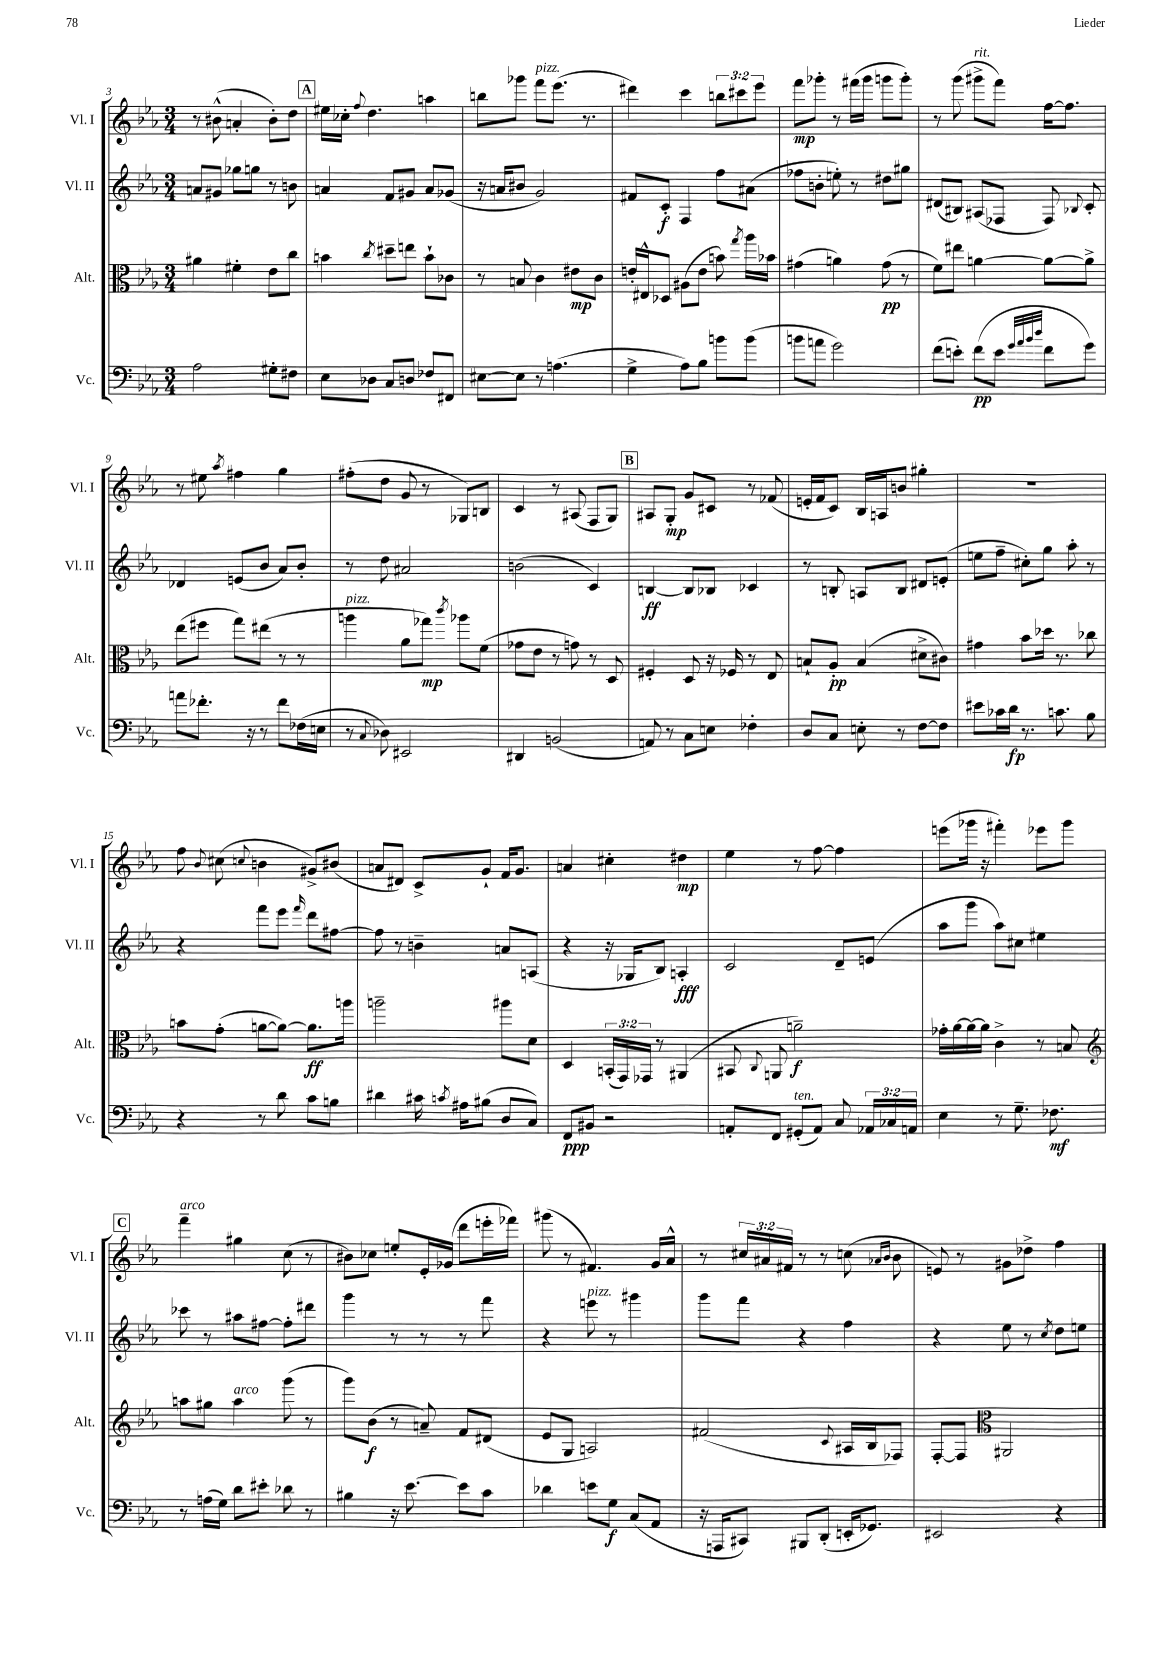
<<
\new StaffGroup <<
\new Staff = "s0" \with { instrumentName = "Vl. I" shortInstrumentName = "Vl. I" } {
    \clef treble \key ees \major \numericTimeSignature \time 3/4 \override Staff.TupletNumber.text = #tuplet-number::calc-fraction-text
    \autoBeamOff r8 bis'8-^( a'4-. bis'8[-.) d''8] |
    \mark \markup { \box "A" } eis''16[ ces''16]-. \appoggiatura { f''8 } d''4. a''4 |
    b''8[ ges'''8] f'''8[^\markup { \italic "pizz." } ees'''8.]( r8. |
    dis'''4) c'''4 \tuplet 3/2 { b''8[ cis'''8 ees'''8] } |
    f'''8[\mp ges'''8]-. r8 fis'''16[( ges'''16] g'''8[ g'''8]-.) |
    r8 g'''8( gis'''8[->^\markup { \italic "rit." } f'''8]) f''16[~ f''8.] |
    r8 eis''8 \acciaccatura { aes''8 } fis''4 g''4 |
    fis''8[-.( d''8] g'8 r8 ges8[) b8] |
    c'4 r8 ais8( f8[ g8]) |
    \mark \markup { \box "B" } ais8[ g8]-.\mp g'8[ cis'8] r8 fes'8( |
    e'16[-. f'16 c'8]) bes16[ a16 b'8] gis''4-. |
    R2. |
    f''8 \appoggiatura { bes'8 } cis''8( \appoggiatura { c''8 } b'4 gis'8[->) bis'8]( |
    a'8[ dis'8]) c'8[-> g'8]-! f'16[ g'8.] |
    a'4 cis''4-. dis''4\mp |
    ees''4 r8 f''8~ f''4 |
    e'''8[( ges'''16] r16 fis'''4-.) ees'''8[ ges'''8] |
    \mark \markup { \box "C" } f'''4--^\markup { \italic "arco" } gis''4 c''8( r8 |
    bis'8[) ces''8] e''8[-. ees'16-. ges'16]( d'''8[ e'''16-. fes'''16]) |
    gis'''8( r8 fis'4.) g'16[ aes'16]-^ |
    r8 \tuplet 3/2 { cis''16[ ais'16 fis'16] } r8 r8 c''8( \grace { aes'16[ bes'16] } bes'8 |
    e'8) r8 gis'8[ des''8]-> f''4 \bar "|." |
}
\new Staff = "s1" \with { instrumentName = "Vl. II" shortInstrumentName = "Vl. II" } {
    \clef treble \key ees \major \numericTimeSignature \time 3/4
    \autoBeamOff a'8[ gis'8] ges''8[ g''8] r8 b'8 |
    \mark \markup { \box "A" } a'4 f'8[ gis'8] a'8[ ges'8]( |
    r16 a'16[ bis'8] g'2) |
    fis'8[ c'8]-.\f f4 f''8[ ais'8]( |
    fes''8[ b'8]-. e''8-.) r8 dis''8[ gis''8] |
    dis'8[( bis8]) ais8[( fes8] fes8) \appoggiatura { bes8 } c'8-. |
    des'4 e'8[( bes'8] aes'8[) bes'8]-. |
    r8 d''8 ais'2 |
    b'2( c'4) |
    \mark \markup { \box "B" } b4~\ff b8[ bes8] ces'4 |
    r8 b8-. a8[ b8] dis'8[ e'8]-.( |
    e''8[ f''8]-- cis''8[-.) g''8] aes''8-. r8 |
    r4 f'''8[ ees'''8] \grace { f'''16 } d'''8[ fis''8]~ |
    fis''8 r8 b'4-- a'8[ a8]( |
    r4 r16 ges16[ bes8]) a4-.\fff |
    c'2 d'8[-- e'8]( |
    aes''8[ g'''8] aes''8[) cis''8] eis''4 |
    \mark \markup { \box "C" } ces'''8 r8 ais''8[ fis''8]~ fis''8[-. dis'''8] |
    g'''4 r8 r8 r8 f'''8 |
    r4 e'''8^\markup { \italic "pizz." } r8 gis'''4 |
    g'''8[ f'''8] r4 f''4 |
    r4 ees''8 r8 \acciaccatura { c''8 } d''8[ e''8] \bar "|." |
}
\new Staff = "s2" \with { instrumentName = "Alt." shortInstrumentName = "Alt." } {
    \clef alto \key ees \major \numericTimeSignature \time 3/4 \override Staff.TupletNumber.text = #tuplet-number::calc-fraction-text
    \autoBeamOff ais'4 fis'4-. ees'8[ c''8] |
    \mark \markup { \box "A" } b'4 \acciaccatura { c''8 } dis''8[-- e''8] b'8[-! ces'8] |
    r8 b8 c'4 eis'8[\mp c'8] |
    e'16[-. eis16-^ des8] ais8[( e'8] b'8) \acciaccatura { g''8 } aes''16[ bes'16] |
    gis'4( a'4) gis'8\pp( r8 |
    f'8[) eis''8] a'4~ a'8[~ a'8]-> |
    ees''8[( fis''8] g''8[) eis''8]( r8 r8 |
    a''4^\markup { \italic "pizz." } aes'8[ ges''8]\mp) \acciaccatura { c'''8 } aes''8[ f'8]( |
    ges'8[ ees'8] r8 g'8) r8 d8 |
    \mark \markup { \box "B" } fis4-. d8 r16 fes16 r8 ees8 |
    b8[-! aes8]-.\pp b4( dis'8[-> cis'8]) |
    gis'4 bes'8[ des''16] r8. ces''8 |
    b'8[ g'8]-.( a'8[~ a'8]~) a'8.[\ff a''16] |
    a''2-- ais''8[ d'8] |
    d4 \tuplet 3/2 { b,16[-.( g,16) ges,16] } r8 ais,4( |
    bis,8 \appoggiatura { c8 } a,8 a'2--\f) |
    ges'16[-. aes'16~ aes'16~ aes'16] c'4-> r8 b8 |
    \mark \markup { \box "C" } \clef treble a''8[ gis''8] a''4^\markup { \italic "arco" } g'''8( r8 |
    g'''8[) bes'8]\f( r8 a'8--) f'8[ dis'8]( |
    ees'8[ g8] a2) |
    fis'2( \appoggiatura { c'8 } ais16[ bes16 fes8]) |
    f8[~-. f8] \clef alto ais,2 \bar "|." |
}
\new Staff = "s3" \with { instrumentName = "Vc." shortInstrumentName = "Vc." } {
    \clef bass \key ees \major \numericTimeSignature \time 3/4 \override Staff.TupletNumber.text = #tuplet-number::calc-fraction-text
    \autoBeamOff aes2 gis8[-. fis8] |
    \mark \markup { \box "A" } ees8[ des8] c8[ d8] fes8[ fis,8] |
    eis8[~ eis8] r8 a4.( |
    g4-> aes8[) bes8] b'8[ b'8]( |
    b'8[ a'8] g'2) |
    f'8[( e'8]-.) f'8[\pp( e'8] \grace { g'32[ aes'32 bes'32 d''32] } f'8[ g'8]) |
    a'8[ fes'8.]-. r16 r8 fes'8[ fes16( e16] |
    r8 \appoggiatura { c8 } des8) eis,2 |
    dis,4 b,2( |
    \mark \markup { \box "B" } a,8) r8 c8[ e8] fes4-. |
    d8[ c8] e8-. r8 f8[~ f8] |
    eis'8[ ces'16 d'16]\fp r8. c'8. bes8 |
    r4 r8 d'8 c'8[ b8] |
    dis'4 cis'16 \acciaccatura { c'8 } ais16[ bis8]( d8[ c8]) |
    f,8[\ppp bis,8] r2 |
    a,8[-. f,8] gis,8[-.^\markup { \italic "ten." }( a,8]) c8 \tuplet 3/2 { aes,16[ ces16 a,16] } |
    ees4 r8 g8.-- fes8.\mf |
    \mark \markup { \box "C" } r8 a16[( g16]) d'8[ eis'8]-. des'8 r8 |
    bis4 r16 ees'8.~ ees'8[ c'8] |
    des'4 e'8[ g8]\f c8[( aes,8] |
    r16 a,,16[ cis,8]) bis,,8[ d,8]-.( e,16[-. ges,8.]) |
    eis,2 r4 \bar "|." |
}
>>
>>
\layout { \context { \Score currentBarNumber = #3 } }
